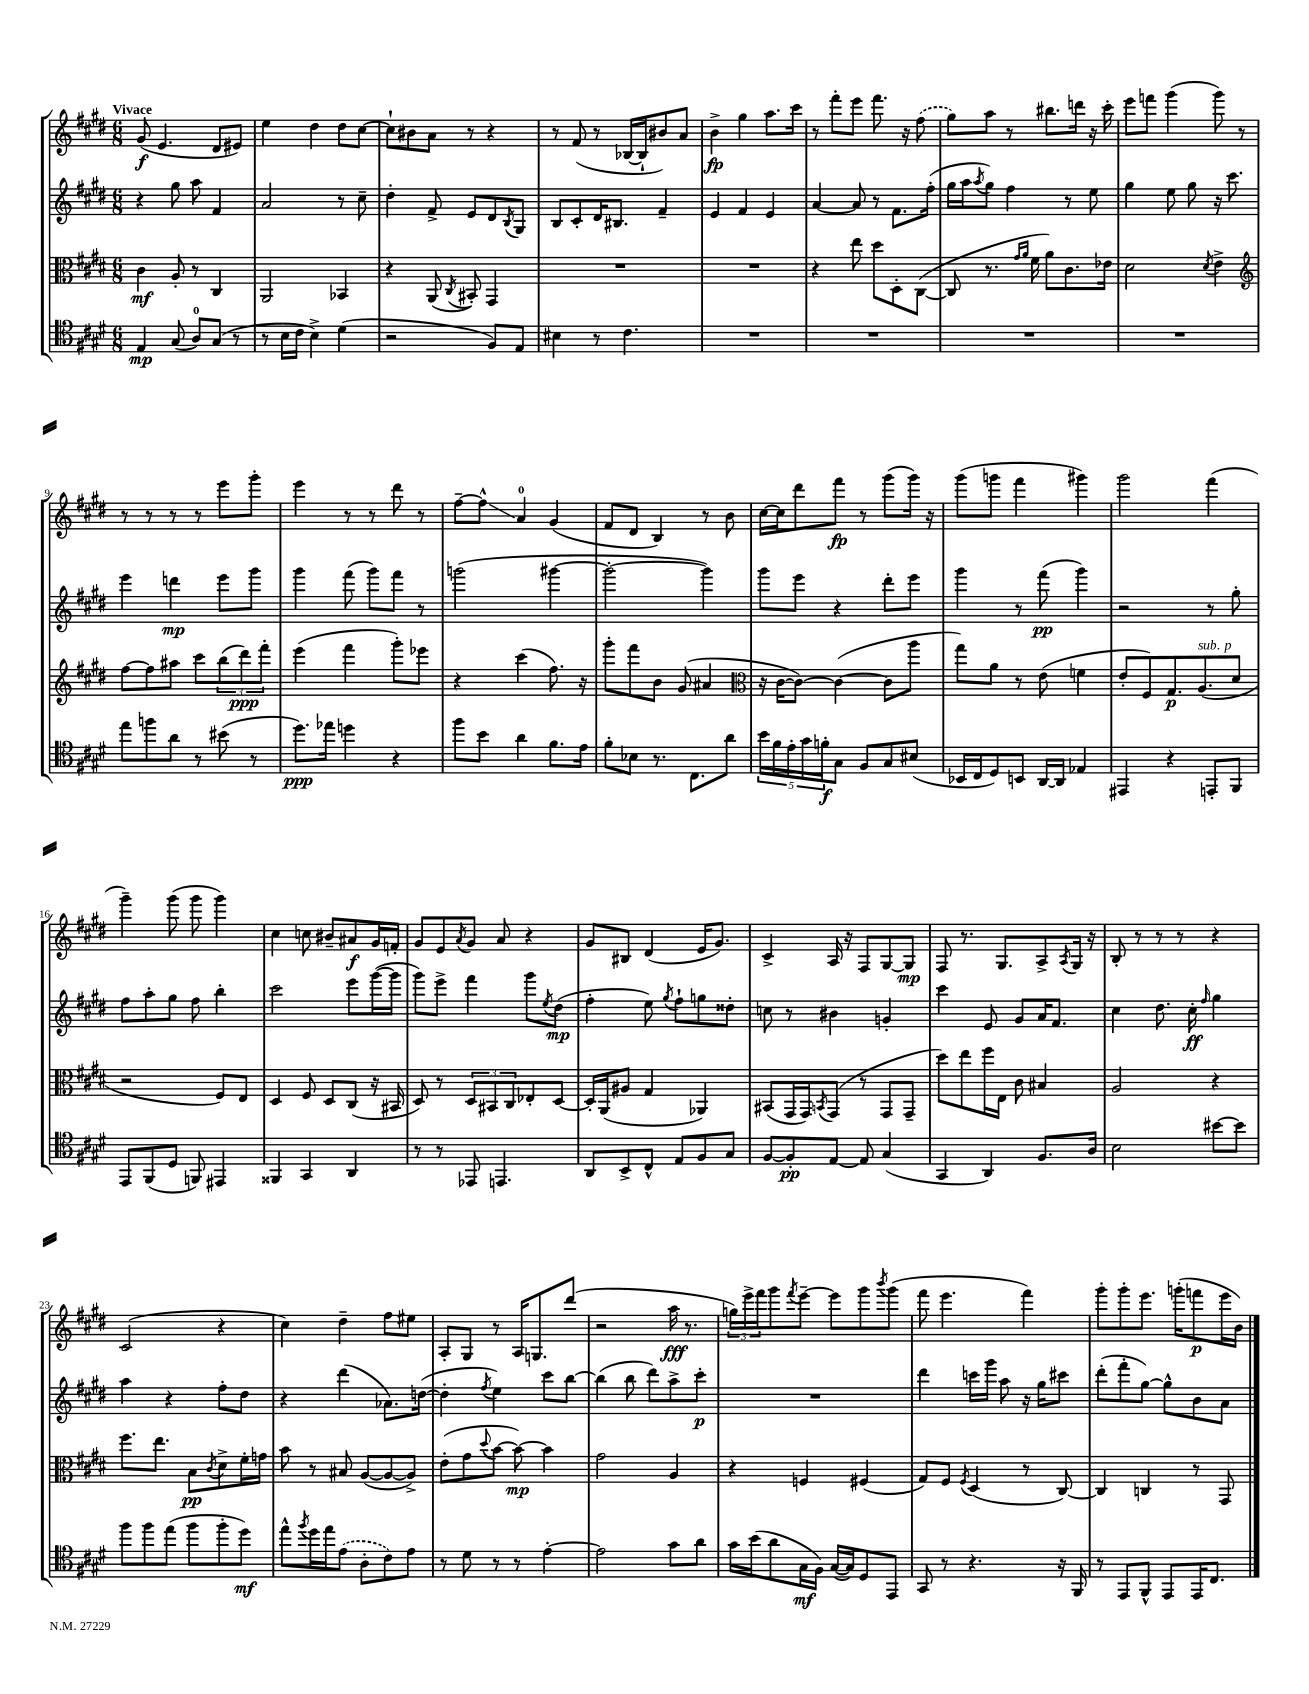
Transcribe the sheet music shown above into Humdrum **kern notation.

**kern	**kern	**kern	**kern
*staff4	*staff3	*staff2	*staff1
*clefC4	*clefC3	*clefG2	*clefG2
*k[f#c#g#d#]	*k[f#c#g#d#]	*k[f#c#g#d#]	*k[f#c#g#d#]
*M6/8	*M6/8	*M6/8	*M6/8
4E	4c#	4r	(8g#
.	.	.	4.e
(8G#	8A'	8gg#	.
8A)	8r	8aa	.
(8G#	4C#	4f#	8d#
8r	.	.	8e#)
=	=	=	=
8r	2AA	2a	4ee
16B	.	.	.
16c#	.	.	.
4B^)	.	.	4dd#
(4d#	4BB-	8r	8dd#
.	.	8cc#~	[8cc#
=	=	=	=
2r	4r	4dd#'	8cc#`]
.	.	.	8b#
.	(8AA	8f#^	8a
.	8qC#	.	.
.	8BB#')	8e	8r
8F#)	4GG#	8d#	4r
.	.	8qB	.
8E	.	8G#	.
=	=	=	=
4B#	2.r	8B	8r
.	.	8c#'	(8f#
8r	.	16d#	8r
.	.	8.B#	.
4.c#	.	.	[16B-
.	.	.	16B-`]
.	.	4f#~	8b#)
.	.	.	8a
=	=	=	=
2.r	2.r	4e	4b^
.	.	4f#	4gg#
.	.	4e	8.aa
.	.	.	16ccc#
=	=	=	=
2.r	4r	[4a	8r
.	.	.	8fff#'
.	8ee	8a]	8eee
.	8dd#	8r	8.fff#
.	8D#'	8.f#	.
.	.	.	16r
.	([8C#	.	(8ff#
.	.	(16ff#'	.
=	=	=	=
2.r	8C#]	16gg#	8gg#)
.	.	16aa	.
.	.	8qaa	.
.	8.r	8gg#)	8aa
.	.	4ff#	8r
.	16qqg#	.	.
.	16qqa	.	.
.	16f#	.	.
.	8a)	.	8.bb#
.	8.c#	8r	.
.	.	.	16ddd
.	.	8ee	16r
.	16e-	.	16ccc#'
=	=	=	=
2.r	2d#	4gg#	8eee
.	.	.	8fff
.	.	8ee	(4ggg#
.	.	8gg#	.
.	8qd#	.	.
.	4e^	16r	8ggg#)
.	.	8.ccc#	.
.	.	.	8r
=	=	=	=
*	*clefG2	*	*
8ee	[8ff#	4eee	8r
8ff	8ff#]	.	8r
8a	8aa#	4ddd	8r
8r	8ccc#	.	8r
(8b#	(12bb	8eee	8eee
.	12ddd#)	.	.
8r	.	8ggg#	8ggg#'
.	12fff#'	.	.
=	=	=	=
8.dd#)	(4eee	4ggg#	4eee
16ee-	.	.	.
4dd	4fff#	(8fff#	8r
.	.	8ggg#)	8r
4r	8ggg#')	8fff#	8ddd#
.	8eee-	8r	8r
=	=	=	=
8ff#	4r	(2ggg	[8ff#~
8b	.	.	8ff#^^]
4a	(4ccc#	.	4a
8.f#	8.ff#)	[4ggg#	(4g#
16e	16r	.	.
=	=	=	=
8f#'	8ggg#'	2ggg#'_	8f#
8B-	8fff#	.	8d#
8.r	8b	.	4B)
.	(8g#	.	.
8.C#	.	.	.
.	4a#	4ggg#])	8r
8a	.	.	8b
=	=	=	=
*	*clefC3	*	*
20b	16r	8ggg#	[16cc#
20f#	.	.	.
.	[16c#	.	16cc#]
20e'	.	.	.
.	8c#_)	8eee	8ddd#
20g#	.	.	.
20f'	.	.	.
8G#	(4c#_	4r	8fff#
8F#	.	.	8r
8G#	8c#]	8ddd#'	(8ggg#
(8B#	8aa	8eee	16ggg#)
.	.	.	16r
=	=	=	=
16BB-	8gg#)	4ggg#	(8ggg#
16C#	.	.	.
8D#)	8a	.	8ggg
8BB	8r	8r	4fff#
[16AA	(8e	(8fff#	.
16AA]	.	.	.
4E-	4f	4ggg#)	4ggg#)
=	=	=	=
4EE#	8e'	2r	2ggg#
.	8F#)	.	.
4r	8.G#	.	.
.	(8.A	.	.
8EE'	.	8r	(4fff#
8FF#	8d#	8gg#'	.
=	=	=	=
8EE	2r	8ff#	4ggg#~)
(8FF#	.	8aa'	.
8D#	.	8gg#	(8ggg#
8FF)	.	8ff#	8ggg#
4EE#	8F#)	4bb'	4ggg#)
.	8E	.	.
=	=	=	=
4FF##	4D#	2ccc#	4cc#
4GG#	8F#	.	8cc
.	8D#	.	8b#~
4AA	(8C#	8eee	8a#
.	16r	([16ggg#	16g#
.	16BB#	16ggg#]	16f'
=	=	=	=
8r	8D#)	8ggg#)	8g#
8r	8r	8eee^	8e
.	.	.	8qa
8EE-	12D#	4fff#	8g#
.	12BB#	.	.
4.EE	.	.	8a
.	12C#	.	.
.	8E-'	8ggg#	4r
.	.	8qee	.
.	[8D#	(8dd#	.
=	=	=	=
8AA	16D#']	4ff#'	8g#
.	(16AA	.	.
8BB^	8A#	.	8B#
8C#^^	4G#	8ee)	(4d#
.	.	8qgg#	.
8E	.	8ff#`	.
8F#	4AA-)	8gg	16e
.	.	.	8.g#)
8G#	.	8dd##'	.
=	=	=	=
[8F#	(8BB#	8cc	4c#^
8F#']	16GG#	8r	.
.	16GG#)	.	.
.	8qBB	.	.
[8E	(8GG#	4b#	16A
.	.	.	16r
8E]	8r	.	8F#
(4G#	8GG#	4g'	[8G#
.	8GG#~	.	8G#]
=	=	=	=
4GG#	8dd#)	4ccc#	8F#
.	8ee	.	8.r
4AA)	16ff#	8e	.
.	16E	.	8.G#
.	8c#	8g#	.
8.F#	4B#	16a	8A^
.	.	8.f#	.
.	.	.	8qA
.	.	.	16G#
16A	.	.	16r
=	=	=	=
2B	2A	4cc#	8B'
.	.	.	8r
.	.	8.dd#	8r
.	.	.	8r
.	.	16cc#'	.
.	.	16qqff#	.
[8b#	4r	4gg#	4r
8b#]	.	.	.
=	=	=	=
8ff#	8.ff#	4aa	(2c#
8ff#	.	.	.
.	8.ee	.	.
(8ee	.	4r	.
8ff#	8B	.	.
.	8qc#	.	.
8ff#'	8d#^	8ff#'	4r
8dd#)	16f#'	8dd#	.
.	16g	.	.
=	=	=	=
8ee^^	8b	4r	4cc#)
8qff#	.	.	.
16dd#	8r	.	.
16ee	.	.	.
(8e	8B#	(4ddd#	4dd#~
8A'	([8A	.	.
8c#)	8A_	8.a-)	8ff#
8e	8A^])	.	8ee#
.	.	([16dd	.
=	=	=	=
8r	(8e'	4dd']	8A'
8d#	8g#	.	8G#
.	8qqdd#	8qff#	.
8r	[8b	4ee)	8r
8r	8b_)	.	16A
.	.	.	8.G
[4e'	4b]	8ccc#	.
.	.	[8bb	(8ddd#
=	=	=	=
2e]	2g#	(4bb]	2r
.	.	8bb	.
.	.	8ddd#)	.
8g#	4A	8aa^	16aa
.	.	.	8.r
8a	.	8ccc#'	.
=	=	=	=
16g#	4r	2.r	24gg)
.	.	.	24eee^
(16b	.	.	.
.	.	.	24fff#
8a	.	.	8ggg#
.	.	.	8qfff#
16G#	4F	.	[8eee~
16F#)	.	.	.
([16G#	.	.	8eee]
16G#])	.	.	.
8D#	(4F#	.	8ggg#
.	.	.	8qbbb
8EE	.	.	(8ggg#
=	=	=	=
8GG#	8G#)	4ddd#	8fff#
8r	8F#	.	4.eee
.	8qF#	.	.
4.r	(4D#	16ccc	.
.	.	16ggg#	.
.	.	8aa	.
.	8r	16r	4fff#)
.	.	16gg#	.
16r	[8C#)	8ccc#	.
16FF#	.	.	.
=	=	=	=
8r	4C#]	(8ddd#'	8ggg#'
8EE	.	8fff#'	8ggg#'
8FF#^^	4C	[8gg#)	8.eee
8EE	.	8gg#^^]	.
.	.	.	(16ggg'
16EE	8r	8b	8fff
8.C#	.	.	.
.	8GG#	8a	16eee
.	.	.	16b)
==	==	==	==
*-	*-	*-	*-
